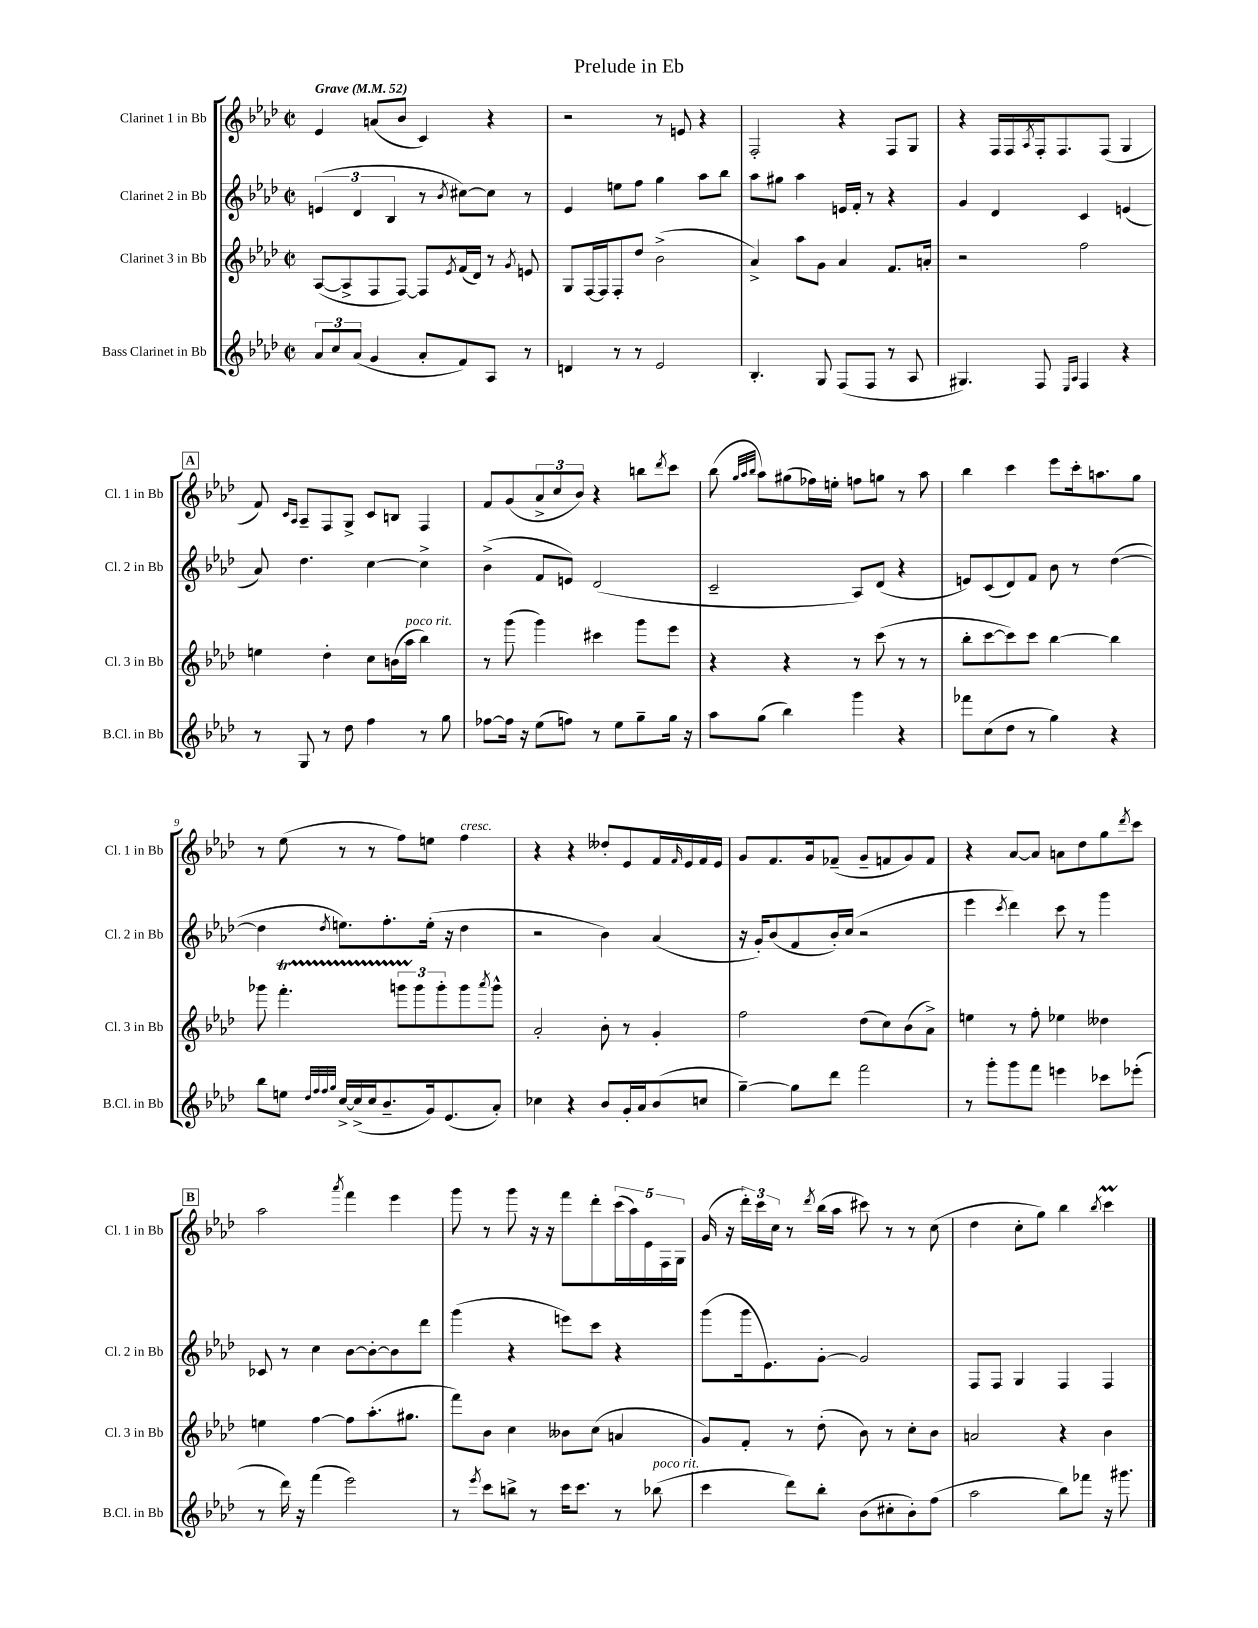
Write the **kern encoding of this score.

**kern	**kern	**kern	**kern
*part4	*part3	*part2	*part1
*staff4	*staff3	*staff2	*staff1
*I"Bass Clarinet in Bb	*I"Clarinet 3 in Bb	*I"Clarinet 2 in Bb	*I"Clarinet 1 in Bb
*I'B.Cl. in Bb	*I'Cl. 3 in Bb	*I'Cl. 2 in Bb	*I'Cl. 1 in Bb
*clefG2	*clefG2	*clefG2	*clefG2
*k[b-e-a-d-]	*k[b-e-a-d-]	*k[b-e-a-d-]	*k[b-e-a-d-]
*M2/2	*M2/2	*M2/2	*M2/2
*met(c|)	*met(c|)	*met(c|)	*met(c|)
*MM52	*MM52	*MM52	*MM52
=1	=1	=1	=1
!	!	!	!LO:TX:a:B:t=Grave
12a-/L	([8A-/L	(6en/	4e-/
12cc/	.	.	.
.	8A-^/]	.	.
(12a-/J	.	6d-/	.
4g/	8F/	.	(8an/L
.	.	6B-/	.
.	[8F/J)	.	8b-/J
8a-'/L	8F/L]	8r	4c/)
.	8qe-/	8qb-/	.
8f/)	(16f/L	[8cc#X\L)	.
.	16d-/JJ)	.	.
8A-/J	8r	8cc#\J]	4r
.	8qg/	.	.
8r	8en/	8r	.
=2	=2	=2	=2
4dn/	8G/L	4e-/	2r
.	[16F/L	.	.
.	16F/J]	.	.
8r	8F'/	8een\L	.
8r	8dd-/J	8ff\J	.
2e-/	(2b-^\	4gg\	8r
.	.	.	8en/
.	.	8aa-\L	4r
.	.	8bb-\J	.
=3	=3	=3	=3
4.B-'/	4a-^/)	8aa-\L	2F'/
.	.	8gg#X\J	.
.	8aa-\L	4aa-\	.
8G/	8g\J	.	.
(8F/L	4a-/	16en/LL	4r
.	.	16f'/JJ	.
8F/J	.	8r	.
8r	8.f/L	4r	8F/L
8A-/	.	.	8G/J
.	16an'/Jk	.	.
=4	=4	=4	=4
4.G#X/)	2r	4g/	4r
.	.	4d-/	16F/LL
.	.	.	16F/
.	.	.	8qA-/
8F/	.	.	16F'/J
.	.	.	8.F/
16qqE-/LL	.	.	.
16qqA-/JJ	.	.	.
4F/	2ff\	4c/	.
.	.	.	(8F/J
4r	.	(4en/	4G/
!!LO:LB:g=z
!!LO:REH:place=s1:t=A
=5	=5	=5	=5
8r	4een\	8a-/)	8f/)
.	.	.	16qqc/LL
.	.	.	16qqA-/JJ
8G/	.	4.dd-\	8A-~/L
8r	4dd-'\	.	8F/
8dd-\	.	.	8G^/J
4ff\	8cc\L	[4cc\	8c/L
.	(16bn\L	.	8Bn/J
!	!LO:TX:a:i:t=poco rit.	!	!
.	16aa-\JJ	.	.
8r	4bb-\)	4cc^\]	4F/
8gg\	.	.	.
=6	=6	=6	=6
[8ff-X\L	8r	(4b-^\	8f/L
16ff-\Jk]	(8ggg\	.	(8g/
16r	.	.	.
(8ee-\L	4ggg\)	8f/L	12a-^/
.	.	.	12cc/
8ffn\J)	.	8en/J)	.
.	.	.	12b-/J)
8r	4ccc#X\	(2d-/	4r
8ee-\L	.	.	.
8gg~\	8ggg\L	.	8bbn\L
.	.	.	8qddd-/
16gg\Jk	8eee-\J	.	8ccc\J
16r	.	.	.
=7	=7	=7	=7
8aa-\L	4r	2c~/	(8bb-\
.	.	.	32qqgg/LLL
.	.	.	32qqaa-/
.	.	.	32qqbb-/JJJ
(8gg\J	.	.	8aa-\L)
4bb-\)	4r	.	(8gg#X\
.	.	.	16ff-X\L)
.	.	.	16een'\JJ
4ggg\	8r	8A-/L)	8ffn\L
.	(8ccc\	(8d-/J	8ggn\J
4r	8r	4r	8r
.	8r	.	8aa-\
=8	=8	=8	=8
8fff-X\L	8bb-'\L	8en/L)	4bb-\
(8cc\	[8ccc\	(8c/	.
8dd-\J	8ccc\])	8d-/)	4ccc\
8r	8ccc\J	8f/J	.
4gg\)	[4bb-\	8b-\	8eee-\L
.	.	8r	16ccc'\k
.	.	.	8.aan\
4r	4bb-\]	([4dd-\	.
.	.	.	8gg\J
!!LO:LB:g=z
=9	=9	=9	=9
8bb-\L	8ggg-X\	4dd-\]	8r
8een\J	4.fffT'\	.	(8ee-\
32qqdd-/LLL	.	.	.
32qqff/	.	.	.
32qqff/	.	.	.
32qqgg/JJJ	.	8qdd-/	.
[16cc^/LL	.	8.een\L)	8r
(16cc^/]	.	.	.
16cc/J	.	.	8r
8.b-~/	.	8.ff'\	.
.	12gggnTTT\L	.	8ff\L)
.	12ggg\	.	.
16g/k)	.	(16ee'\Jk	8een\J
.	12ggg'\	.	.
(8.e-/	.	16r	.
!	!	!	!LO:TX:a:i:t=cresc.
.	8ggg\	4dd-\	4ff\
.	8qaaa-/	.	.
8a-'/J)	8ggg^^\J	.	.
=10	=10	=10	=10
4cc-X\	2a-'/	2r	4r
4r	.	.	4r
8b-/L	8b-'\	4b-\)	8dd--X'/L
16g'/L	8r	.	8e-/
16a-/J	.	.	.
(8b-/	4g'/	(4a-/	16f/L
.	.	.	16qqf/
.	.	.	16e-/
8ccn/J	.	.	16f/
.	.	.	16e-/JJ
=11	=11	=11	=11
[4gg~\)	2ff\	16r	8g/L
.	.	16g'/KL)	.
.	.	(8b-/	8.f/
8gg\L]	.	8f/	.
.	.	.	16g/k
8ddd-\J	.	16b-'/L)	(8f-X~/J
.	.	(16cc/JJ	.
2fff\	(8dd-\L	2r	8g~/L
.	8cc\)	.	8fn/
.	(8b-\	.	8g/)
.	8a-^\J)	.	8f/J
=12	=12	=12	=12
8r	4een\	4eee-\	4r
8ggg'\L	.	.	.
.	.	8qccc/	.
8ggg\	8r	4ddd-\)	[8a-/L
8fff\J	8ff'\	.	8a-/J]
4eeen\	4ee-X\	8ccc\	8an\L
.	.	8r	8dd-\
8ccc-X\L	4dd--X\	4ggg\	8gg\
.	.	.	8qddd-/
(8eee-X'\J	.	.	8ccc\J
!!LO:LB:g=z
!!LO:REH:place=s1:t=B
=13	=13	=13	=13
8r	4een\	8c-X/	2aa-\
16ddd-\)	.	8r	.
16r	.	.	.
(4fff\	[4ff\	4cc\	.
.	.	.	8qaaa-/
2eee-\)	8ff\L]	[8b-\L	4fff\
.	(8.aa-'\	8b-'\_	.
.	.	8b-\]	4eee-\
.	8.gg#X\J	.	.
.	.	8ddd-\J	.
=14	=14	=14	=14
8r	8fff\L)	(4ggg\	8ggg\
8qeee-/	.	.	.
8ccc\L	8b-\J	.	8r
8bbn^\J	4cc\	4r	8ggg\
8r	.	.	16r
.	.	.	16r
16ccc\KL	8b--X\L	8eeen\L)	8fff\L
8.ccc\J	.	.	.
.	(8cc\J	8ccc\J	8ddd-'\
8r	4an/	4r	(20ccc\L
.	.	.	20aa-\)
.	.	.	20e-\
!LO:TX:a:i:t=poco rit.	!	!	!
(8bb-X\	.	.	.
.	.	.	20F\
.	.	.	20G\JJ
=15	=15	=15	=15
4ccc\	8g/L)	(8ggg\L	(16g/
.	.	.	16r
.	8f'/J	16ggg\k	24ddd-'\LL)
.	.	.	24ccc\
.	.	8.e-\)	.
.	.	.	24cc\JJ
8ddd-\L)	8r	.	8r
.	.	.	8qddd-/
8bb-'\J	(8dd-'\	[8g'\J	(16bb-\LL
.	.	.	16aa-\JJ
(8b-\L	8b-\)	2g/]	8ccc#X\)
8cc#X'\	8r	.	8r
8b-'\)	8cc'\L	.	8r
(8ff\J	8b-\J	.	(8cc\
=16	=16	=16	=16
2aa-\	2an/	8F/L	4dd-\
.	.	8F/J	.
.	.	4G/	8cc'\L
.	.	.	8gg\J)
8bb-\L)	4r	4F/	4bb-\
8fff-X\J	.	.	.
.	.	.	8qbb-/
16r	4b-\	4F/	4cccm\
8.ggg#X\	.	.	.
==	==	==	==
*-	*-	*-	*-
